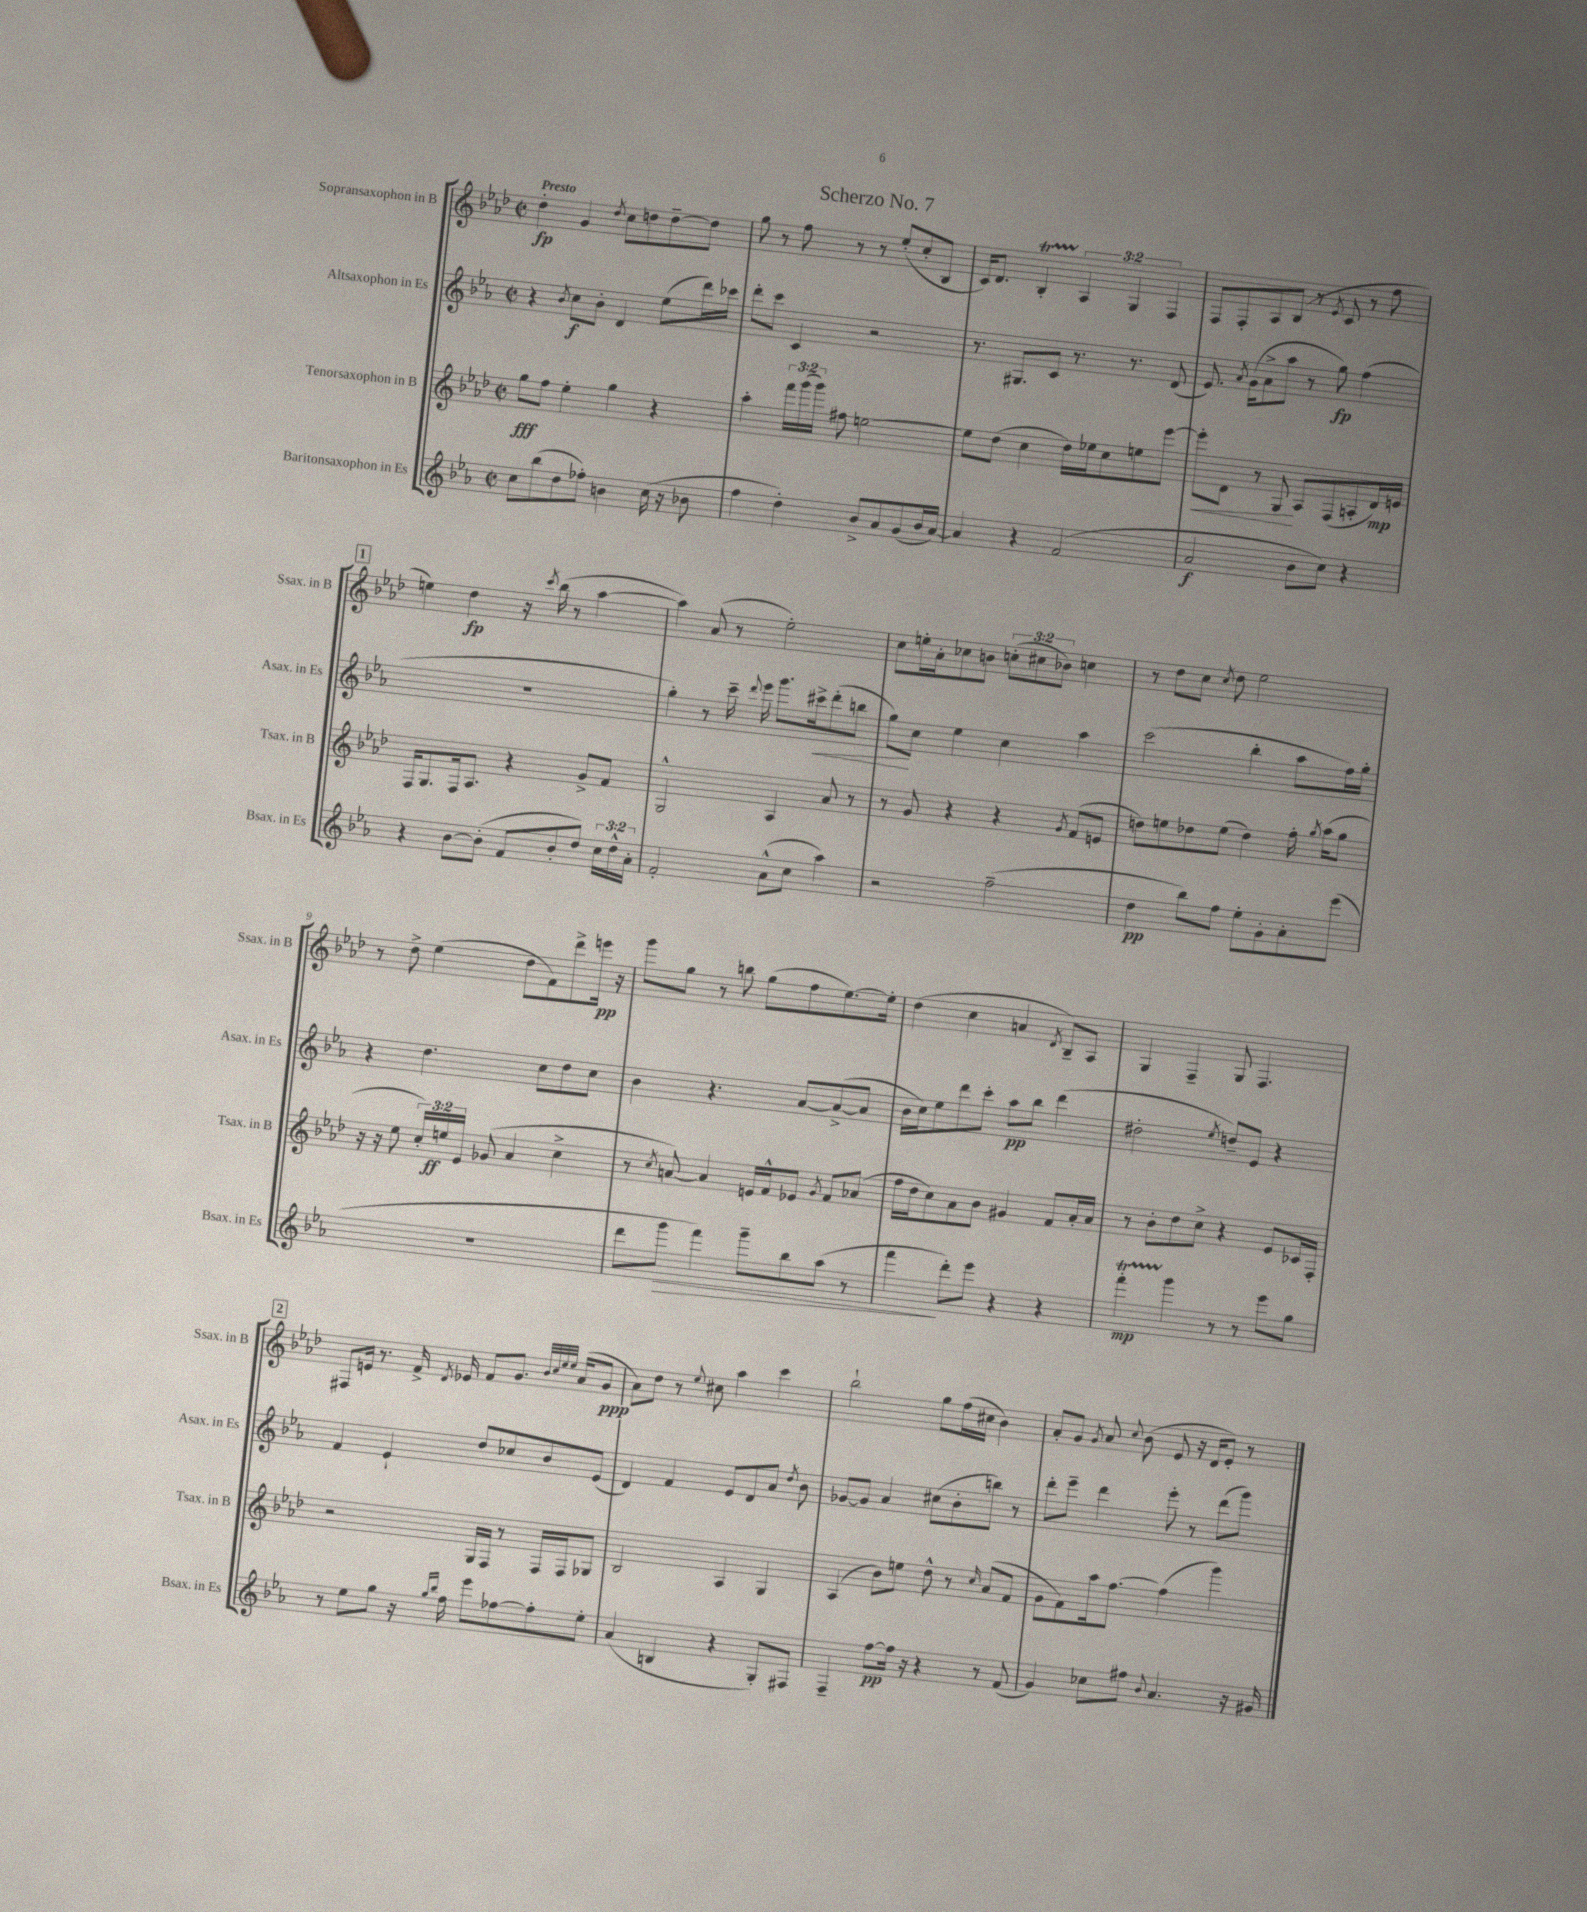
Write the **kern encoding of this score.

**kern	**kern	**kern	**kern
*staff4	*staff3	*staff2	*staff1
*clefG2	*clefG2	*clefG2	*clefG2
*k[b-e-a-]	*k[b-e-a-d-]	*k[b-e-a-]	*k[b-e-a-d-]
*M2/2	*M2/2	*M2/2	*M2/2
*met(c|)	*met(c|)	*met(c|)	*met(c|)
8cc	8gg	4r	4dd-'
(8bb-	8ff	.	.
.	.	8qb-	.
8dd	4ee-'	8cc	4g
8ff-')	.	8b-'	.
.	.	.	8qdd-
4b	4gg	4d	8cc
.	.	.	8dd
(16cc	4r	(8ee-	[8dd~
16r	.	.	.
8b-	.	16ddd)	8dd]
.	.	16ccc-	.
=	=	=	=
4ff	4aa-'	8ddd'	8gg
.	.	8ccc	8r
4dd')	24fff	4c	8ff
.	(24ggg	.	.
.	24ggg)	.	.
.	8ff#	.	8r
8b-^	[2ee	2r	8r
8a-	.	.	(8ee-'
(8g	.	.	8cc'
16b-	.	.	8B-
[16a-)	.	.	.
=	=	=	=
4a-]	8ee]	8.r	16c)
.	.	.	8.d-
.	(8dd-	.	.
.	.	8.G#	.
4r	4cc	.	4B-'
.	.	8c	.
(2f	16dd-)	8.r	6A-
.	16ee-	.	.
.	8cc	.	.
.	.	.	6G
.	.	8.r	.
.	8ee	.	.
.	.	.	6F
.	[8eee-	(8d	.
=	=	=	=
2a-	8eee-']	8.e-)	8F
.	8d-	.	8F'
.	.	8qa-	.
.	.	(16g	.
.	8r	8a-^	8A-
.	8G	8aa-	(8B-
8b-	8A-	8r	8r
.	.	.	8qe-
8cc)	(8F	8gg)	8c
4r	8A'	(4ff	8r
.	16d-)	.	8ff
.	16e	.	.
=	=	=	=
4r	16F	1r	4ee)
.	8.G	.	.
[8b-	16F	.	4dd-
.	8.A-	.	.
(8b-']	.	.	.
8f	4r	.	16r
.	.	.	8qccc
.	.	.	(16bb-
8b-'	.	.	8r
8dd)	8g^	.	[4aa-
24cc	8f	.	.
24dd^^	.	.	.
24a-'	.	.	.
=	=	=	=
2f'	2G^^	4gg')	4aa-])
.	.	8r	(8a-
.	.	16ccc~	8r
.	.	8qqddd	.
.	.	16eee-	.
(8a-^^	4A-	8.ggg	2ee-')
8cc	.	.	.
.	.	16ccc#^	.
4aa-)	8a-	(8ddd'	.
.	8r	8bb	.
=	=	=	=
2r	8r	8gg)	8cc
.	8g	8cc	16ee'
.	.	.	16a-'
.	4r	4ee-	8cc-
.	.	.	8b
(2ff~	4r	4cc	(12cc'
.	.	.	12cc#
.	.	.	12b-)
.	8qg	.	.
.	(8f	4aa-	4cc
.	8e	.	.
=	=	=	=
4dd	8dd)	(2ccc	8r
.	8ee	.	8dd-
8bb-)	8dd-	.	8cc
.	.	.	8qcc
8ff	(8ee	.	8dd-
8ee-'	4dd-)	4bb-'	2ee-
8g'	.	.	.
8a-'	16ff'	8aa-	.
.	8qgg	.	.
.	(16aa-	.	.
(8eee-	8gg	16ff)	.
.	.	16gg'	.
=	=	=	=
1r	16r	4r	8r
.	16r	.	.
.	8ee-	.	8dd-^
.	24cc')	4.dd	(4ee-
.	24ee	.	.
.	24e-	.	.
.	(8g-	.	.
.	4a-	.	8dd-
.	.	8cc	8f)
.	4cc^	8dd	8ddd-^
.	.	8cc	16eee
.	.	.	16r
=	=	=	=
8ddd	8r	4b-	8ggg
.	8qcc	.	.
8ggg	[8a)	.	8gg
4fff)	4a]	4.r	8r
.	.	.	8bb
8ggg~	16e	.	(8gg
.	16f^^	.	.
8bb-	8e-	[8a-	8ff
.	8qg	.	.
(8aa-	8f	(8a-^_	[8.ee-)
8r	(8a-	8a-]	.
.	.	.	16ee-']
=	=	=	=
4fff	16ff	16b-	(4dd-
.	16dd-	16cc)	.
.	8cc)	8ee-	.
8ddd')	8a-	8ddd	4cc
8eee-	8b-	8ccc'	.
4r	4g#	8aa-	4a
.	.	8bb-	.
.	.	.	8qd-
4r	8f	(4ddd	8B-~)
.	16a-'	.	8A-
.	16a-	.	.
=	=	=	=
4fff'	8r	2dd#'	4G
.	8b-'	.	.
4ggg	8dd-	.	4F~
.	8cc^	.	.
.	.	8qee-	.
8r	4r	8dd~)	8G
8r	.	8e-	4.F
8eee-	8e-	4r	.
8gg	16c-	.	.
.	16F'	.	.
=	=	=	=
8r	2r	4f	8F#
8ee-	.	.	16e
.	.	.	8.r
8gg	.	4e-`	.
16r	.	.	16f^
16qqgg	.	.	.
16qqbb-	.	.	8qd-
16ff	.	.	16e-
8eee-	16G	8dd	8f
.	16F	.	.
[8ff-	8r	8cc-	8.g
8ff-']	16F	8b-	.
.	.	.	32qqb-
.	.	.	32qqcc
.	.	.	32qqee-
.	.	.	32qqee-
.	16F	.	(16a-
8ee-'	8G-	(8e-	8g
=	=	=	=
(4a-	2B-	4d)	8a-)
.	.	.	8dd-
4B	.	4f	8r
.	.	.	8qqee-
.	.	.	8cc#
4r	4A-	8e-	4aa-
.	.	8d	.
8G')	4G	8a-	4ccc
.	.	8qdd	.
8F#	.	8b-	.
=	=	=	=
4F~	(4A-	[8g-	2bb-`
.	.	8g-]	.
[8ff	8b-)	4a-	.
16ff]	8ee	.	.
16r	.	.	.
4r	8dd-^^	(8cc#	8gg
.	8r	8b-'	(16ff
.	.	.	16cc#
.	16qqcc	.	.
8r	(8a-	8bb)	4b-)
(8f	8f	8r	.
=	=	=	=
4g)	8g	8ddd'	8a-'
.	8f)	8eee-~	8g
.	.	.	8qg
8cc-	16aa-	4ddd	8a-
.	[8.ff	.	.
.	.	.	8qqcc
8ff#	.	.	(8b-
8qqb-	.	.	.
4.a-	(4ff]	8eee-'	8e-
.	.	8r	16r
.	.	.	16d-
.	4ggg)	(8ddd	8e-')
16r	.	8ggg)	8r
16g#	.	.	.
==	==	==	==
*-	*-	*-	*-
